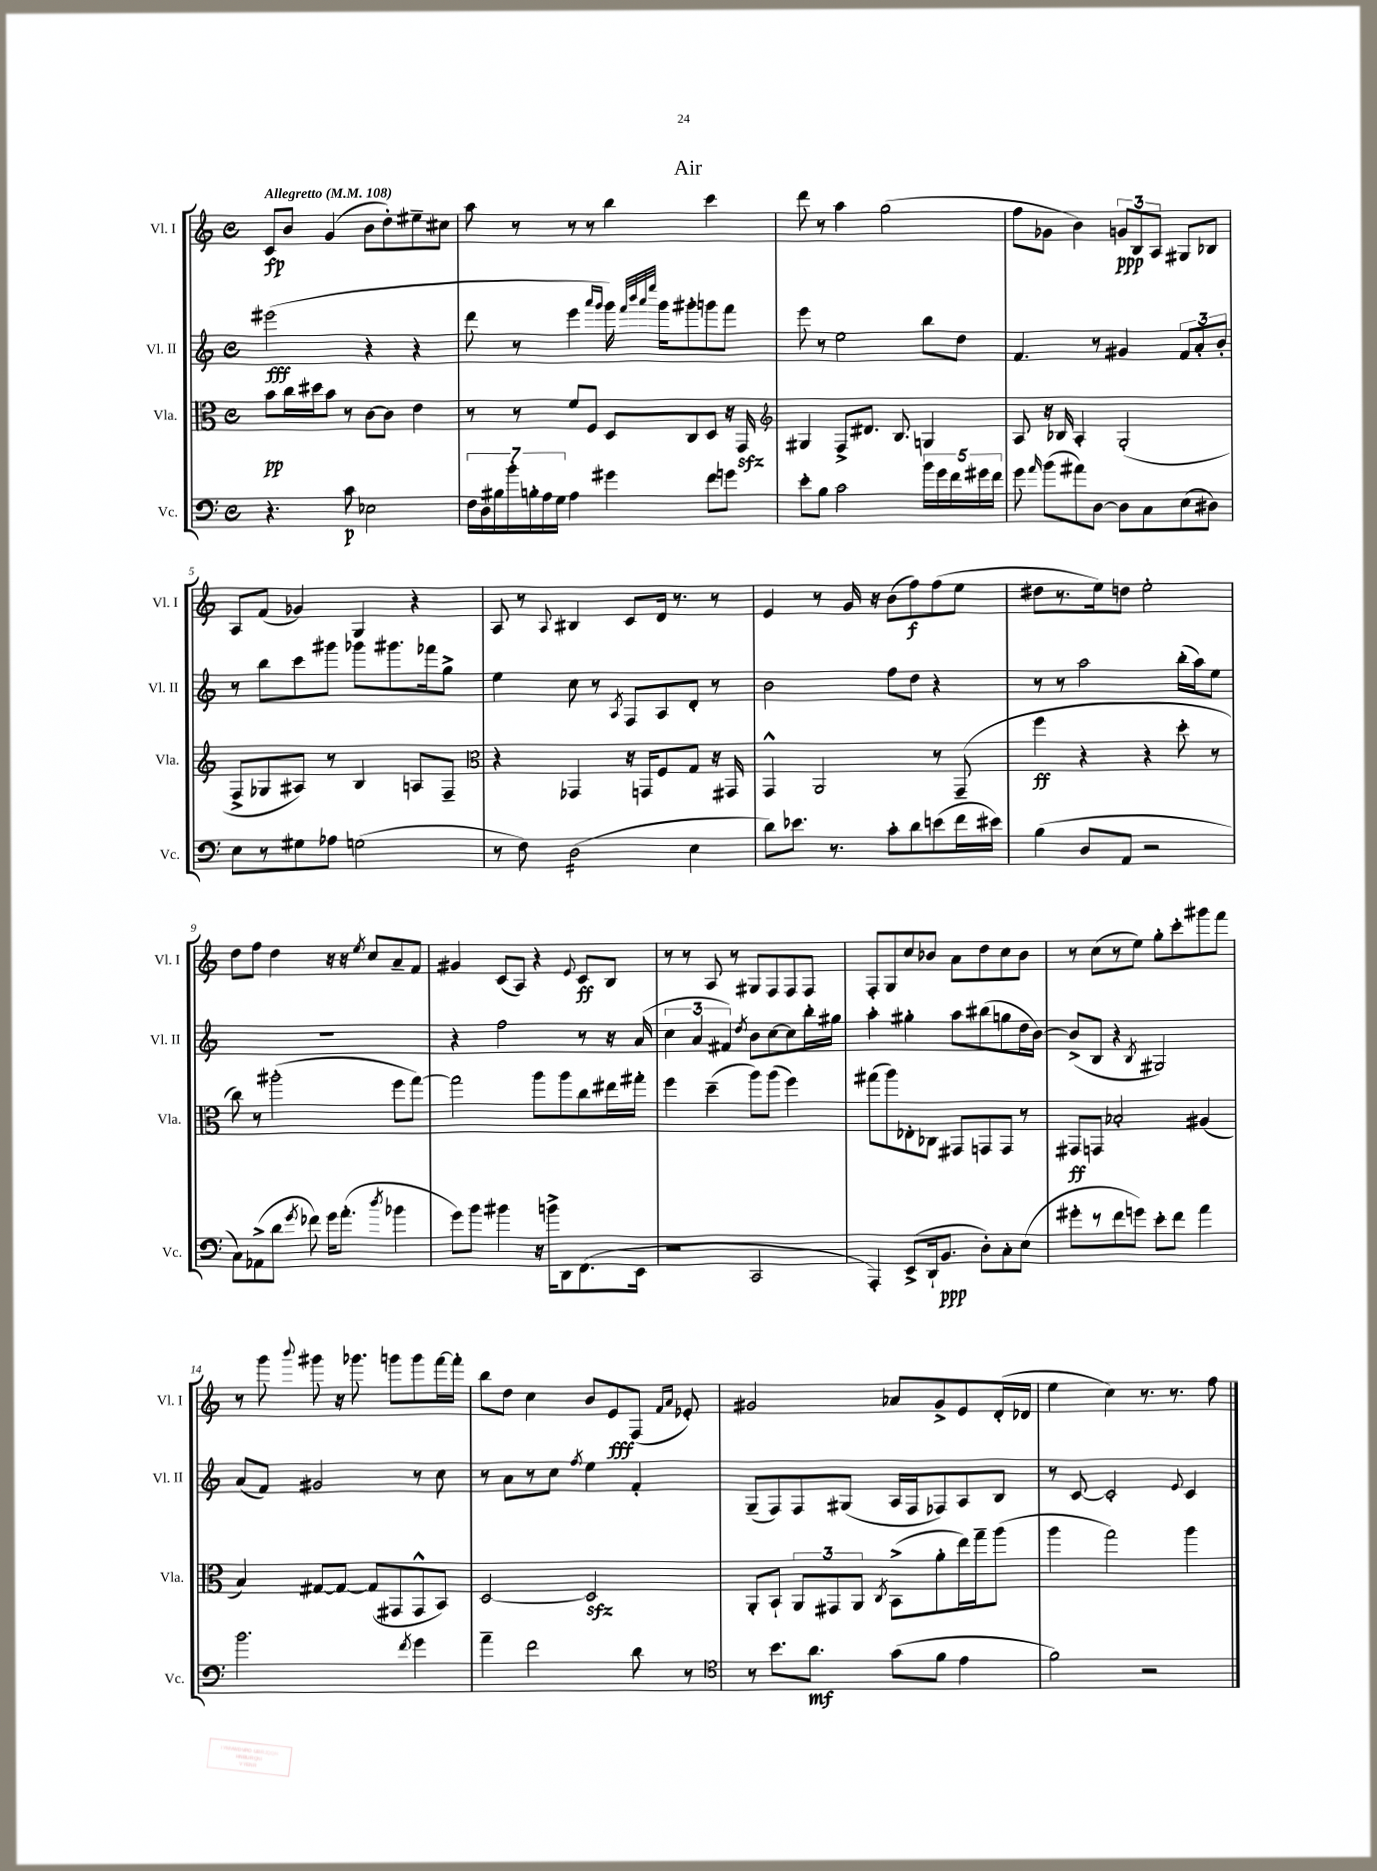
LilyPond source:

\header { title = "Air" }
<<
\new StaffGroup <<
\new Staff = "s0" \with { instrumentName = "Vl. I" shortInstrumentName = "Vl. I" } {
    \clef treble \key c \major \defaultTimeSignature \time 4/4 \tempo "Allegretto" 4 = 108
    \autoBeamOff c'8[\fp b'8] g'4( b'8[ d''8-.) eis''8-- cis''8] |
    a''8 r8 r8 r8 b''4 c'''4 |
    d'''8 r8 a''4 g''2( |
    f''8[ ges'8] b'4) \tuplet 3/2 { g'8[\ppp b8 a8] } gis8[ bes8] |
    a8[ f'8]( ges'4) g4 r4 |
    a8 r8 \appoggiatura { a8 } bis4 c'8[ d'16] r8. r8 |
    e'4 r8 g'16 r16 b'8[( f''8\f) f''8( e''8] |
    dis''8[ r8. e''16) d''8] e''2-. |
    d''8[ f''8] d''4 r16 r16 \acciaccatura { e''8 } c''8[ a'8-- f'8] |
    gis'4 c'8[( a8]) r4 \appoggiatura { e'8 } c'8[\ff b8] |
    r8 r8 a8 r8 gis8[ f8 f8 f8] |
    f8[-. g8 c''8 bes'8] a'8[ d''8 c''8 bes'8] |
    r8 c''8[( r8 e''8]) g''8[-. c'''8-. gis'''8 f'''8] |
    r8 g'''8 \appoggiatura { b'''8 } gis'''8 r16 ges'''8. g'''8[ g'''8 f'''16~ f'''16]-. |
    b''8[ d''8] c''4 b'8[ e'8\fff f8]( \grace { f'16[ a'16] } ees'8-.) |
    gis'2 aes'8[ gis'8-> e'8 d'16-.( des'16] |
    e''4 c''4) r8. r8. f''8 \bar "|." |
}
\new Staff = "s1" \with { instrumentName = "Vl. II" shortInstrumentName = "Vl. II" } {
    \clef treble \key c \major \defaultTimeSignature \time 4/4
    \autoBeamOff eis'''2\fff( r4 r4 |
    d'''8 r8 e'''4 \grace { a'''16[ g'''16] } g'''16) \grace { f'''32[ b'''32 a'''32 e''''32] } g'''16[ gis'''8-. g'''8 f'''8] |
    e'''8 r8 e''2 b''8[ d''8] |
    f'4. r8 gis'4 \tuplet 3/2 { f'8[ a'8-. b'8]-. } |
    r8 b''8[ c'''8 gis'''8] ges'''8[ gis'''8. fes'''16 g''8]-> |
    e''4 c''8 r8 \acciaccatura { a8 } f8[ a8 d'8]-. r8 |
    b'2 f''8[ d''8] r4 |
    r8 r8 a''2 b''16[-.( a''16) e''8] |
    R1 |
    r4 f''2 r8 r16 a'16( |
    \tuplet 3/2 { c''4 a'4 fis'4) } \acciaccatura { d''8 } b'8[ c''8~ c''8 b''16-. gis''16] |
    a''4-. gis''4-. a''8[ bis''8( g''8 d''16 b'16]~) |
    b'8[->( b8] r4 \acciaccatura { b8 } gis2) |
    a'8[( f'8]) gis'2 r8 c''8 |
    r8 a'8[ r8 c''8] \acciaccatura { f''8 } e''4 f'4-. |
    g8[--( f8) f8 gis8]( a16[ f16 fes8) a8 b8] |
    r8 c'8~ c'2-. \appoggiatura { e'8 } c'4 \bar "|." |
}
\new Staff = "s2" \with { instrumentName = "Vla." shortInstrumentName = "Vla." } {
    \clef alto \key c \major \defaultTimeSignature \time 4/4
    \autoBeamOff b'8[\pp c''16 dis''16 b'8] r8 c'8[~ c'8] e'4 |
    r8 r8 f'8[ f8] d8[ c8 d8] r16 g,16\sfz |
    \clef treble gis4 f8[-> dis'8.] b8. g4 |
    a8 r16 bes16 a4-. g2-.( |
    f8[-> ges8 ais8]) r8 b4 a8[ f8]-- |
    \clef alto r4 ges,4 r16 g,16[ f8 g8] r16 gis,16 |
    g,4-^ a,2 r8 g,8--( |
    f''4\ff r4 r4 d''8-. r8 |
    c''8) r8 ais''2-.( f''8[ g''8]~) |
    g''2 a''8[ a''8 c''8 eis''16 gis''16]-. |
    f''4 d''4--( a''8[) a''8]( f''4) |
    gis''8[( a''8) ees8-. ces8] gis,8[ g,8 g,8] r8 |
    gis,8[\ff g,8] bes2-. ais4( |
    b4) gis8[~ gis8]~ gis8[( gis,8 gis,8-^ b,8]) |
    d2~ d2\sfz |
    a,8[-. b,8]-! \tuplet 3/2 { a,8[ gis,8 a,8] } \acciaccatura { c8 } b,8[->( a'8-. e''16) g''16-- a''8]( |
    a''4 g''2) a''4 \bar "|." |
}
\new Staff = "s3" \with { instrumentName = "Vc." shortInstrumentName = "Vc." } {
    \clef bass \key c \major \defaultTimeSignature \time 4/4
    \autoBeamOff r4. c'8\p ees2 |
    \tuplet 7/4 { f16[ d16 bis16 b'16-. b16-. a16 g16] } a4 gis'4 f'8[ g'8] |
    e'8[-. b8] c'2 \tuplet 5/4 { b'16[ g'16 f'16 gis'16 f'16] } |
    g'8 \grace { a'16 } b'8[( ais'8) d8]~ d8[ c8 e8( dis8]) |
    e8[ r8 gis8 aes8] g2( |
    r8 f8) d2:16( e4 |
    d'8[) ees'8.] r8. c'8[-. d'8 e'8( f'16 eis'16]) |
    b4( d8[ a,8] r2 |
    c8[) aes,8->( d'8] \acciaccatura { g'8 } fes'8) g'16[ a'8.]-.( \acciaccatura { d''8 } bes'4 |
    g'8[) b'8] bis'4 r16 b'16[-> d,8 f,8.( e,16] |
    r2 c,2 |
    a,,4-.) e,8[->( d,16-! b,8.]\ppp d8[-.) c8-. e8]( |
    gis'8[-. r8 f'8 g'8]) e'8[-. f'8] a'4 |
    b'2. \acciaccatura { f'8 } g'4 |
    a'4-- f'2 d'8 r8 |
    \clef tenor r8 b'8.[ a'8.]\mf g'8[( f'8] e'4 |
    f'2) r2 \bar "|." |
}
>>
>>
